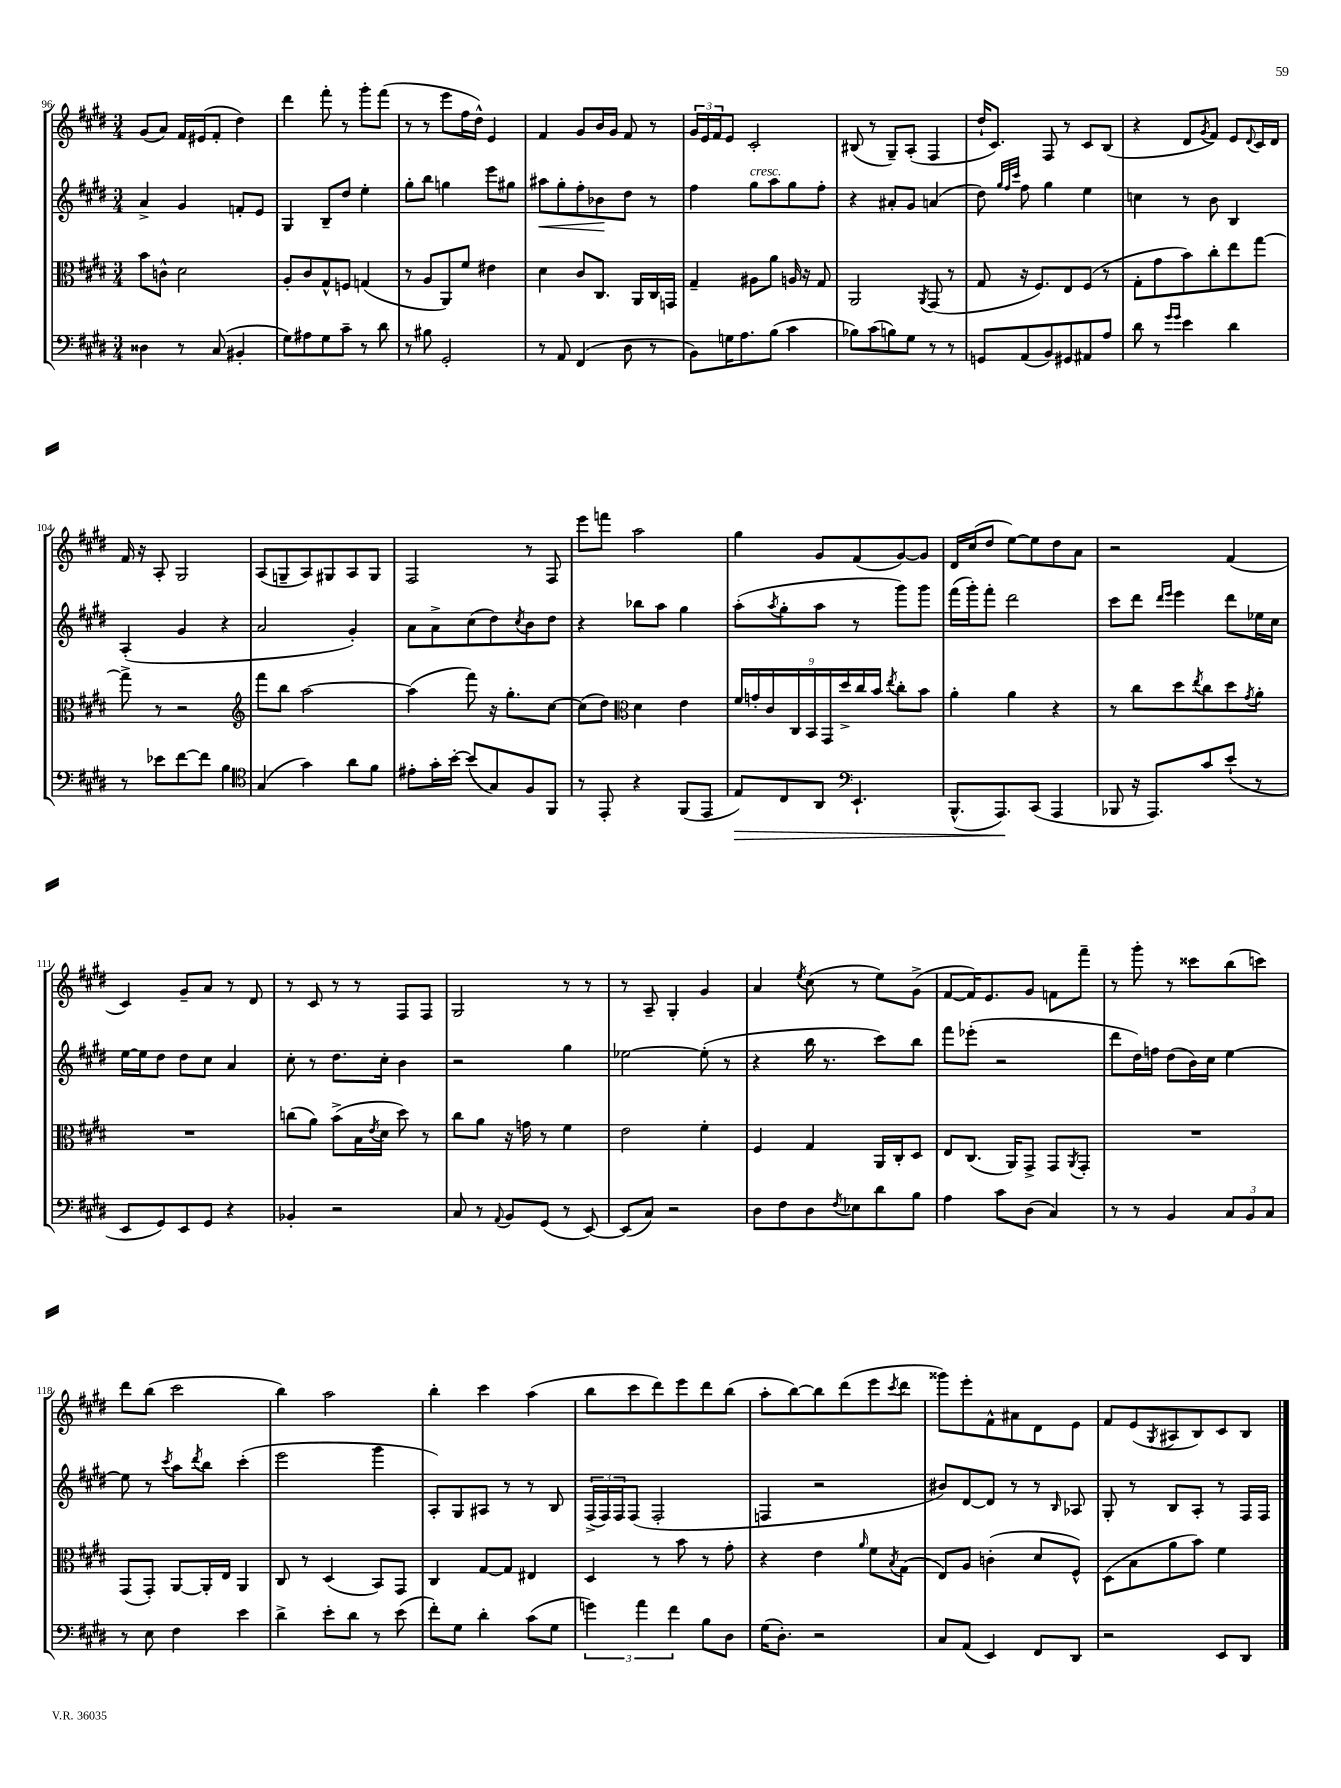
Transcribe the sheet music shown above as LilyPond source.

<<
\new StaffGroup <<
\new Staff = "s0" {
    \clef treble \key e \major \numericTimeSignature \time 3/4
    gis'8( a'8) fis'16 eis'16( fis'8-. dis''4) |
    dis'''4 fis'''8-. r8 gis'''8-. fis'''8( |
    r8 r8 e'''8 fis''16 dis''16-^) e'4 |
    fis'4 gis'8 b'16 gis'16 fis'8 r8 |
    \tuplet 3/2 { gis'16 e'16 fis'16 } e'8 cis'2-. |
    bis8( r8 gis8--) a8-.( fis4 |
    dis''16-! cis'8.) fis8 r8 cis'8 b8( |
    r4 dis'8 \acciaccatura { gis'8 } fis'8) e'8 \appoggiatura { dis'8 } cis'16 dis'16 |
    fis'16 r16 a8-. gis2 |
    a8( g8-- a8) gis8 a8 gis8 |
    fis2 r8 fis8 |
    e'''8 f'''8 a''2 |
    gis''4 gis'8 fis'8( gis'8~) gis'8 |
    dis'16 cis''16( dis''8 e''8~) e''8 dis''8 a'8 |
    r2 fis'4( |
    cis'4) gis'8-- a'8 r8 dis'8 |
    r8 cis'8 r8 r8 fis8 fis8 |
    gis2 r8 r8 |
    r8 a8-- gis4-. gis'4 |
    a'4 \acciaccatura { e''8 } cis''8( r8 e''8) gis'8->( |
    fis'8~ fis'16) e'8. gis'8 f'8 fis'''8-- |
    r8 gis'''8-. r8 cisis'''8 b''8( c'''8) |
    dis'''8 b''8( cis'''2 |
    b''4) a''2 |
    b''4-. cis'''4 a''4( |
    b''8 cis'''8 dis'''8) e'''8 dis'''8 b''8( |
    a''8-. b''8~) b''8 dis'''8( e'''8 \acciaccatura { cis'''8 } dis'''8 |
    gisis'''8) e'''8-. fis'8-^ ais'8 dis'8 e'8 |
    fis'8 e'8( \acciaccatura { gis8 } ais8 b8) cis'8 b8 \bar "|." |
}
\new Staff = "s1" {
    \clef treble \key e \major \numericTimeSignature \time 3/4
    a'4-> gis'4 f'8-. e'8 |
    gis4 b8-- dis''8 e''4-. |
    gis''8-. b''8 g''4 e'''8 gis''8 |
    ais''8\< gis''8-. fis''8-. bes'8\! dis''8 r8 |
    fis''4 gis''8^\markup { \italic "cresc." } a''8 gis''8 fis''8-. |
    r4 ais'8-. gis'8 a'4( |
    dis''8) \grace { gis''32 fis''32 cis'''32 } fis''8 gis''4 e''4 |
    c''4 r8 b'8 b4 |
    a4-.( gis'4 r4 |
    a'2 gis'4-.) |
    a'8 a'8-> cis''8( dis''8) \acciaccatura { cis''8 } b'8 dis''8 |
    r4 bes''8 a''8 gis''4 |
    a''8-.( \acciaccatura { a''8 } gis''8-. a''8 r8 gis'''8) gis'''8 |
    fis'''16( gis'''16-.) fis'''8-. dis'''2 |
    cis'''8 dis'''8 \grace { dis'''16 e'''16 } e'''4 dis'''8 ees''16 cis''16 |
    e''16~ e''16 dis''8 dis''8 cis''8 a'4 |
    cis''8-. r8 dis''8. cis''16-. b'4 |
    r2 gis''4 |
    ees''2~ ees''8-.( r8 |
    r4 b''16 r8. cis'''8) b''8 |
    fis'''8 ees'''8-.( r2 |
    dis'''8 dis''16) f''16 dis''8( b'16) cis''16 e''4~ |
    e''8 r8 \acciaccatura { cis'''8 } a''8 \acciaccatura { dis'''8 } b''8 cis'''4-.( |
    e'''2 gis'''4 |
    a8-.) gis8 ais8 r8 r8 b8 |
    \tuplet 3/2 { fis16->( fis16) fis16 } fis8( fis2-. |
    f4 r2 |
    bis'8) dis'8~ dis'8 r8 r8 \grace { b16 } aes8 |
    gis8-. r8 b8 a8-. r8 fis16 fis16 \bar "|." |
}
\new Staff = "s2" {
    \clef alto \key e \major \numericTimeSignature \time 3/4
    b'8 c'8-^ dis'2 |
    a8-. cis'8 gis8-^ f8 g4( |
    r8 a8 a,8) fis'8 eis'4 |
    dis'4 cis'8 cis8. a,16 cis16 g,16 |
    gis4-- ais8 a'8 a16 r16 gis8 |
    a,2 \acciaccatura { a,8 } gis,8( r8 |
    gis8 r16 fis8.) e8 fis8( r8 |
    gis8-. gis'8 b'8) cis''8-. e''8 gis''8~ |
    gis''8-> r8 r2 |
    \clef treble fis'''8 b''8 a''2~ |
    a''4( fis'''8) r16 gis''8.-. cis''8~ |
    cis''8( dis''8) \clef alto dis'4 e'4 |
    \tuplet 9/8 { fis'16 g'16-. cis'16 cis16 b,16 gis,16 dis''16-> cis''16 b'16 } \acciaccatura { e''8 } cis''8-. b'8 |
    a'4-. a'4 r4 |
    r8 cis''8 dis''8 \acciaccatura { e''8 } cis''8 dis''8 \acciaccatura { gis'8 } a'8-. |
    R2. |
    c''8( a'8) b'8->( b16 \acciaccatura { e'8 } dis'16 dis''8) r8 |
    cis''8 a'8 r16 g'16 r8 fis'4 |
    e'2 fis'4-. |
    fis4 gis4 a,16 cis16-. dis8 |
    e8 cis8.( a,16) gis,8-> gis,8 \acciaccatura { a,8 } gis,8-. |
    R2. |
    gis,8( gis,8-.) a,8~ a,16-. e16 a,4 |
    cis8 r8 dis4( b,8) gis,8 |
    cis4 gis8~ gis8 eis4 |
    dis4 r8 b'8 r8 gis'8-. |
    r4 e'4 \grace { a'16 } fis'8 \acciaccatura { b8 } gis8( |
    e8) a8 c'4-.( dis'8 fis8-^) |
    dis8( b8 a'8 b'8) fis'4 \bar "|." |
}
\new Staff = "s3" {
    \clef bass \key e \major \numericTimeSignature \time 3/4
    disis4 r8 cis8( bis,4-. |
    gis8) ais8 gis8 cis'8-- r8 dis'8 |
    r8 bis8 gis,2-. |
    r8 a,8 fis,4( dis8 r8 |
    b,8) g16 a8. b8( cis'4 |
    bes8) cis'8( b8) gis8 r8 r8 |
    g,8 a,8( b,8) gis,8 ais,8 a8 |
    dis'8 r8 \grace { gis'16 gis'16 } e'4 dis'4 |
    r8 ees'8 fis'8~ fis'8 b4 |
    \clef tenor gis4( gis'4) a'8 fis'8 |
    eis'8-. gis'16-. b'16~-. b'8( gis8) fis8 fis,8 |
    r8 e,8-. r4 fis,8( e,8 |
    e8\>) cis8 a,8 \clef bass e,4.-! |
    b,,8.-^( a,,8.\!) cis,8( a,,4 |
    bes,,8 r16 a,,8.) cis'8 e'8-!( r8 |
    e,8 gis,8) e,8 gis,8 r4 |
    bes,4-. r2 |
    cis8 r8 \appoggiatura { a,8 } b,8 gis,8( r8 e,8~) |
    e,8( cis8) r2 |
    dis8 fis8 dis8 \acciaccatura { fis8 } ees8 dis'8 b8 |
    a4 cis'8 dis8( cis4) |
    r8 r8 b,4 \tuplet 3/2 { cis8 b,8 cis8 } |
    r8 e8 fis4 e'4 |
    dis'4-> e'8-. dis'8 r8 e'8( |
    fis'8-.) gis8 dis'4-. cis'8( gis8 |
    \tuplet 3/2 { g'4) a'4 fis'4 } b8 dis8 |
    gis16( dis8.-.) r2 |
    cis8 a,8( e,4) fis,8 dis,8 |
    r2 e,8 dis,8 \bar "|." |
}
>>
>>
\layout { \context { \Score currentBarNumber = #96 } }
